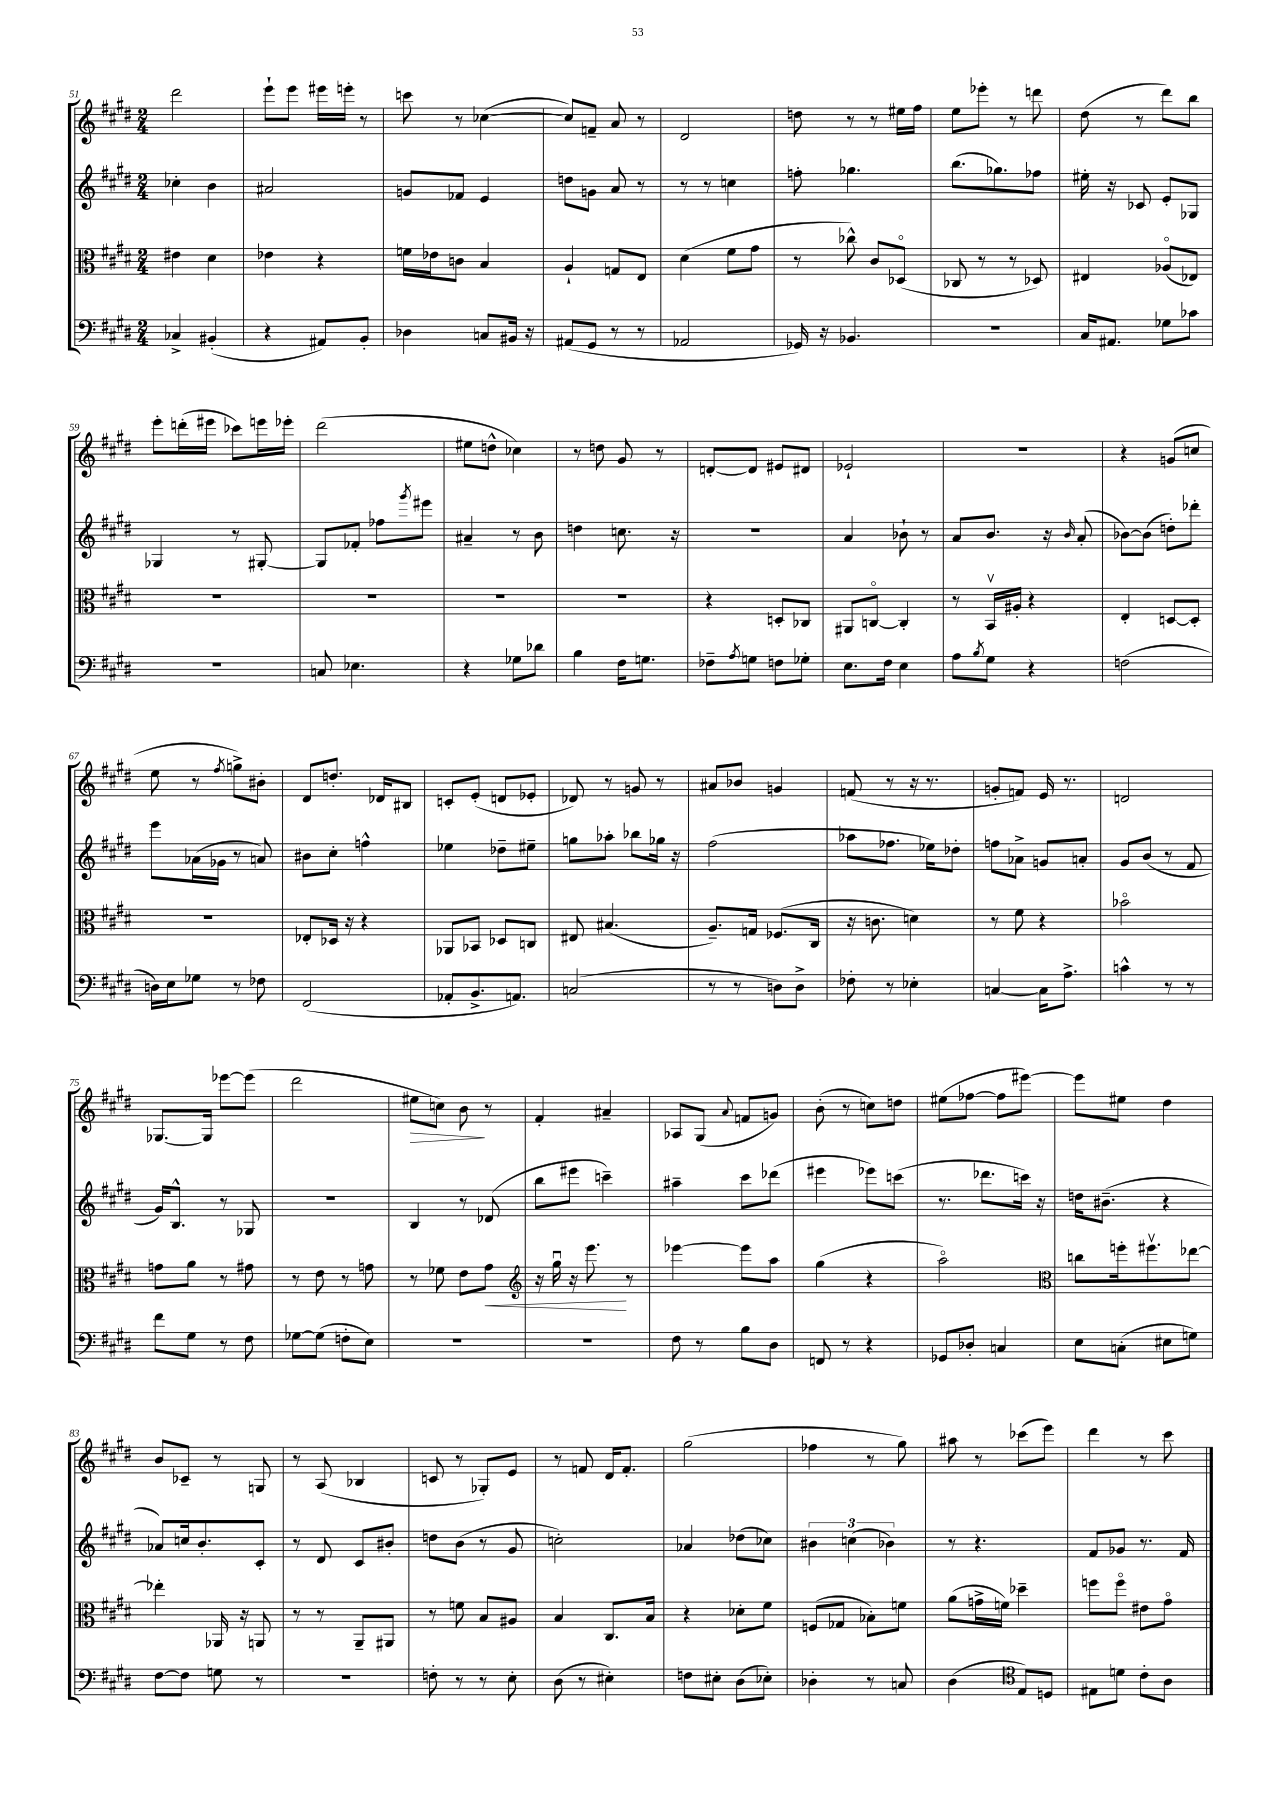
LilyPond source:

<<
\new StaffGroup <<
\new Staff = "s0" {
    \clef treble \key e \major \numericTimeSignature \time 2/4
    dis'''2 |
    e'''8-! e'''8 eis'''16 e'''16-. r8 |
    c'''8 r8 ces''4~( |
    ces''8) f'8-- a'8 r8 |
    dis'2 |
    d''8 r8 r8 eis''16 fis''16 |
    e''8 ees'''8-. r8 d'''8 |
    dis''8( r8 dis'''8) b''8 |
    e'''8-. d'''16-.( eis'''16 ces'''8) e'''16 ees'''16-. |
    dis'''2( |
    eis''8 d''8-^ ces''4) |
    r8 d''8 gis'8 r8 |
    d'8~-. d'8 eis'8 dis'8 |
    ees'2-! |
    r2 |
    r4 g'8( c''8 |
    e''8 r8 \acciaccatura { fis''8 } g''8->) bis'8-. |
    dis'8 d''8.-. des'16 bis8 |
    c'8-. e'8-.( d'8 ees'8-. |
    des'8) r8 g'8 r8 |
    ais'8 bes'8 g'4 |
    f'8( r8 r16 r8. |
    g'8-. f'8) e'16 r8. |
    d'2 |
    ges8.~ ges16 ees'''8~ ees'''8( |
    dis'''2 |
    eis''8\> c''8) b'8\! r8 |
    fis'4-. ais'4-- |
    aes8 gis8( \appoggiatura { a'8 } f'8 g'8) |
    b'8-.( r8 c''8) d''8 |
    eis''8( fes''8~ fes''8 eis'''8~) |
    eis'''8 eis''8 dis''4 |
    b'8 ces'8-- r8 g8 |
    r8 a8( bes4 |
    c'8 r8 ges8-.) e'8 |
    r8 f'8 dis'16 f'8.-. |
    gis''2( |
    fes''4 r8 gis''8) |
    ais''8 r8 ces'''8( e'''8) |
    dis'''4 r8 cis'''8 \bar "|." |
}
\new Staff = "s1" {
    \clef treble \key e \major \numericTimeSignature \time 2/4
    ces''4-. b'4 |
    ais'2 |
    g'8 fes'8 e'4 |
    d''8 g'8 a'8 r8 |
    r8 r8 c''4 |
    f''8-. ges''4. |
    b''8.( ges''8.) fes''8 |
    eis''16-. r16 ces'8 e'8-. ges8 |
    ges4 r8 gis8~-. |
    gis8 fes'8-. fes''8 \acciaccatura { gis'''8 } eis'''8 |
    ais'4-- r8 b'8 |
    d''4 c''8. r16 |
    r2 |
    a'4 bes'8-! r8 |
    a'8 b'8. r16 \grace { b'16 } a'8-.( |
    bes'8~) bes'8( d''8-.) des'''8-. |
    e'''8 aes'16( ges'16 r8 a'8) |
    bis'8 cis''8-. f''4-^ |
    ees''4 des''8-- eis''8-- |
    g''8 aes''8-. bes''8 ges''16 r16 |
    fis''2( |
    aes''8 fes''8. ees''16) des''8-. |
    f''8 aes'8-> g'8 a'8-. |
    gis'8 b'8( r8 fis'8 |
    gis'16) b8.-^ r8 ges8 |
    R2 |
    b4 r8 des'8( |
    b''8 eis'''8 c'''4--) |
    ais''4-- cis'''8 des'''8( |
    eis'''4 ees'''8) c'''8( |
    r8. des'''8. c'''16) r16 |
    d''16 bis'8.--( r4 |
    aes'8) c''16 b'8.-. cis'8-. |
    r8 dis'8 cis'8 bis'8-. |
    d''8 b'8( r8 gis'8 |
    c''2-.) |
    aes'4 des''8( ces''8) |
    \tuplet 3/2 { bis'4 c''4( bes'4) } |
    r8 r4. |
    fis'8 ges'8 r8. fis'16 \bar "|." |
}
\new Staff = "s2" {
    \clef alto \key e \major \numericTimeSignature \time 2/4
    eis'4 dis'4 |
    ees'4 r4 |
    f'16 ees'16 c'8 b4 |
    a4-! g8 e8 |
    dis'4( fis'8 gis'8 |
    r8 ces''8-^) cis'8 des8\flageolet( |
    ces8 r8 r8 des8) |
    eis4 aes8\flageolet( ees8) |
    R2 |
    R2 |
    R2 |
    R2 |
    r4 d8-. ces8 |
    ais,8 c8~\flageolet c4-. |
    r8 b,16\upbow ais16-. r4 |
    e4-. d8~ d8-. |
    r2 |
    ees8-. des16 r16 r4 |
    aes,8 bes,8 des8 c8 |
    eis8 bis4.( |
    a8.--) g16 fes8.( cis16 |
    r16 c'8. d'4) |
    r8 fis'8 r4 |
    bes'2\flageolet |
    g'8 a'8 r8 gis'8 |
    r8 e'8 r8 g'8 |
    r8 fes'8 e'8 gis'8\< |
    \clef treble r16 gis''16\downbow r16 e'''8.\! r8 |
    ees'''4~ ees'''8 a''8 |
    gis''4( r4 |
    a''2\flageolet) |
    \clef alto c''8 f''16-. fis''8.\upbow ees''8~ |
    ees''4-. aes,16 r16 a,8 |
    r8 r8 a,8-- ais,8 |
    r8 f'8 b8 ais8 |
    b4 cis8. b16 |
    r4 des'8-. fis'8 |
    f8( ges8 bes8-.) f'8 |
    a'8( g'16-> f'16) des''4-- |
    f''8 f''8\flageolet eis'8 gis'8\flageolet \bar "|." |
}
\new Staff = "s3" {
    \clef bass \key e \major \numericTimeSignature \time 2/4
    ces4-> bis,4-.( |
    r4 ais,8) b,8-. |
    des4 c8 bis,16 r16 |
    ais,8( gis,8 r8 r8 |
    aes,2 |
    ges,16) r16 bes,4. |
    r2 |
    cis16 ais,8. ges8 ces'8 |
    r2 |
    c8 ees4. |
    r4 ges8 des'8 |
    b4 fis16 g8. |
    fes8-- \acciaccatura { a8 } g8 f8 ges8-. |
    e8. fis16 e4 |
    a8 \acciaccatura { b8 } gis8 r4 |
    f2( |
    d16) e16 ges8 r8 fes8 |
    fis,2( |
    aes,8-. b,8.-> a,8.) |
    c2( |
    r8 r8 d8) d8-> |
    fes8-. r8 ees4-. |
    c4~ c16 a8.-> |
    c'4-^ r8 r8 |
    fis'8 gis8 r8 fis8 |
    ges8~ ges8( f8-. e8) |
    R2 |
    R2 |
    fis8 r8 b8 dis8 |
    f,8 r8 r4 |
    ges,8 des8-. c4 |
    e8 c8-.( eis8 g8) |
    fis8~ fis8 g8 r8 |
    R2 |
    f8-. r8 r8 e8-. |
    dis8( r8 eis4-.) |
    f8 eis8-. dis8( ees8-.) |
    des4-. r8 c8 |
    dis4( \clef tenor e8) d8 |
    eis8 d'8 cis'8-. a8 \bar "|." |
}
>>
>>
\layout { \context { \Score currentBarNumber = #51 } }
